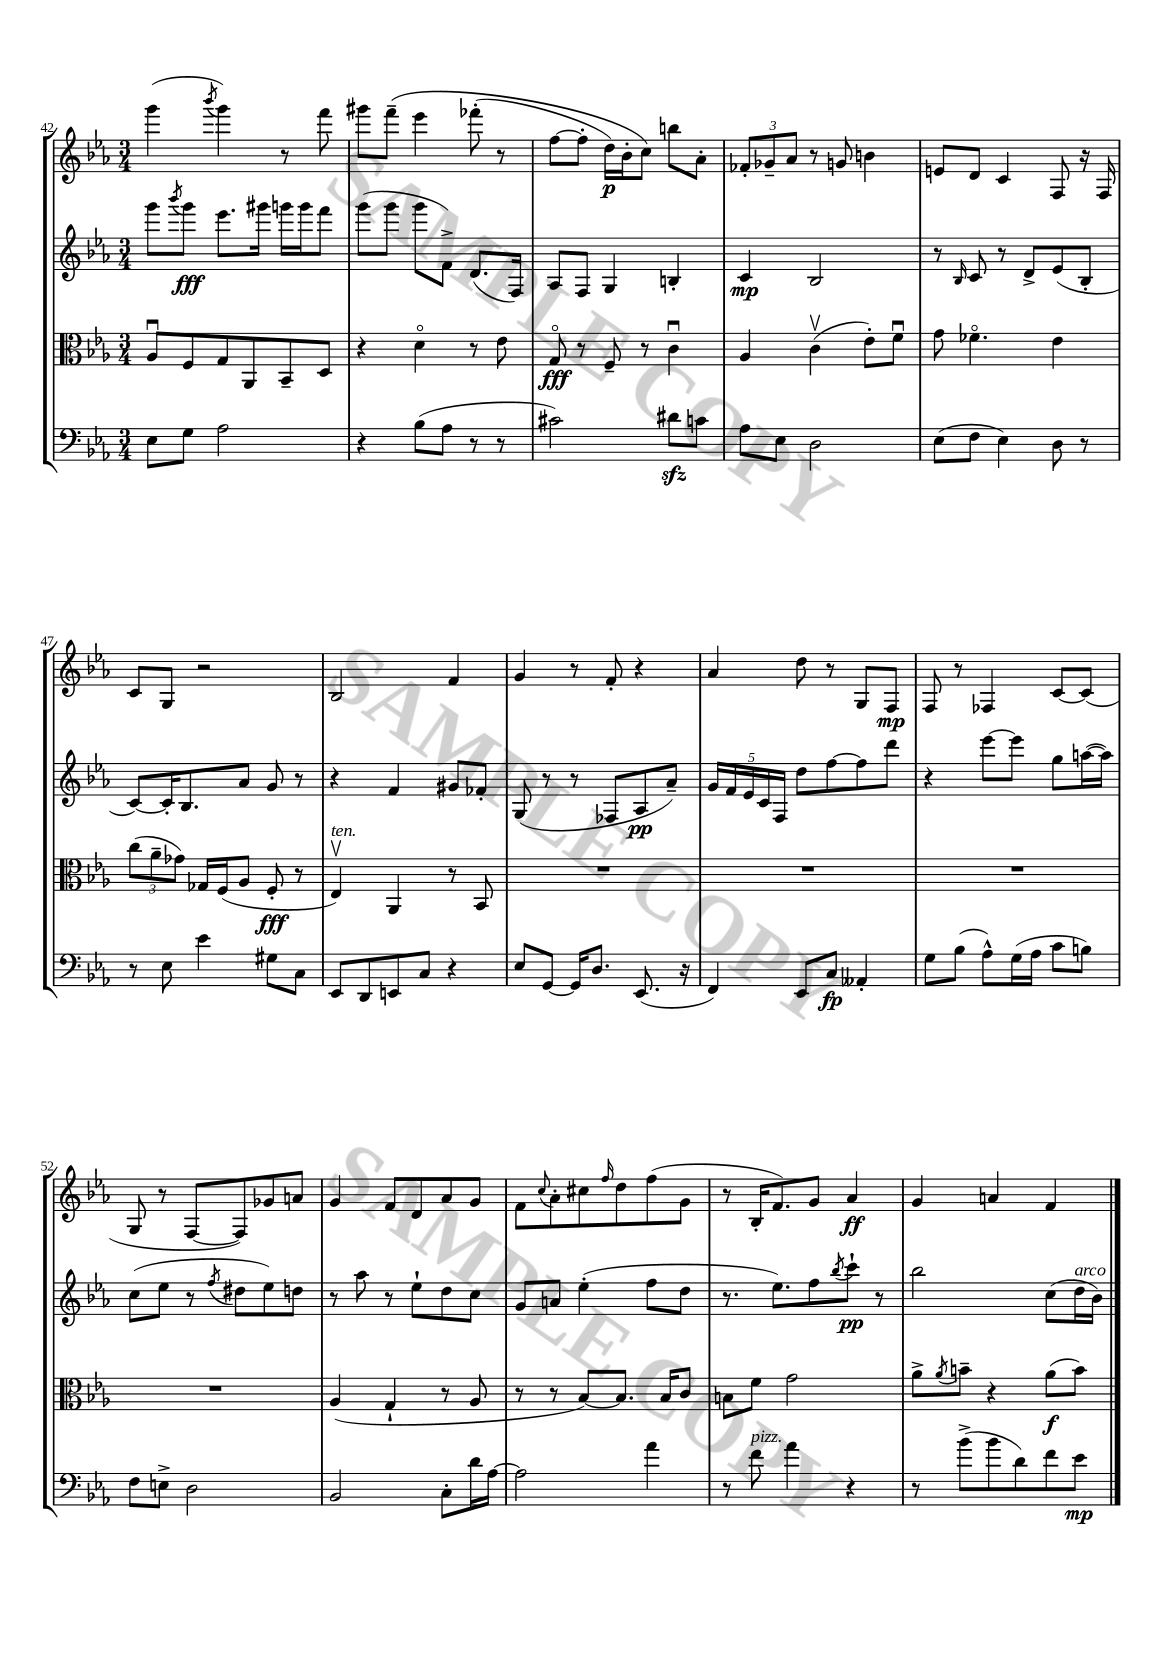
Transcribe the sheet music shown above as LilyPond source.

<<
\new StaffGroup <<
\new Staff = "s0" {
    \clef treble \key ees \major \numericTimeSignature \time 3/4
    g'''4( \acciaccatura { bes'''8 } g'''4) r8 f'''8 |
    gis'''8 f'''8--\( ees'''4 fes'''8-.( r8 |
    f''8~ f''8-. d''16\p) bes'16-. c''8\) b''8 aes'8-. |
    \tuplet 3/2 { fes'8-. ges'8-- aes'8 } r8 g'8 b'4 |
    e'8 d'8 c'4 f8 r16 f16 |
    c'8 g8 r2 |
    bes2 f'4 |
    g'4 r8 f'8-. r4 |
    aes'4 d''8 r8 g8 f8\mp |
    f8 r8 fes4 c'8~ c'8( |
    g8 r8 f8~ f8) ges'8 a'8 |
    g'4 f'8 d'8 aes'8 g'8 |
    f'8 \appoggiatura { c''8 } aes'8-. cis''8 \grace { f''16 } d''8 f''8( g'8 |
    r8 bes16-. f'8.) g'8 aes'4\ff |
    g'4 a'4 f'4 \bar "|." |
}
\new Staff = "s1" {
    \clef treble \key ees \major \numericTimeSignature \time 3/4
    g'''8 \acciaccatura { bes'''8 } g'''8\fff ees'''8. gis'''16 g'''16 g'''16 f'''8 |
    g'''8( g'''8 g'''8 f'8->) d'8.( f16) |
    aes8 f8 g4 b4-. |
    c'4\mp bes2 |
    r8 \grace { bes16 } c'8 r8 d'8-> ees'8( bes8-. |
    c'8~) c'16-. bes8. aes'8 g'8 r8 |
    r4 f'4 gis'8 fes'8-. |
    g8( r8 r8 fes8 aes8\pp aes'8--) |
    \tuplet 5/4 { g'16 f'16 ees'16 c'16 f16 } d''8 f''8~ f''8 d'''8 |
    r4 ees'''8~ ees'''8 g''8 a''16~( a''16) |
    c''8( ees''8 r8 \acciaccatura { f''8 } dis''8 ees''8) d''8 |
    r8 aes''8 r8 ees''8-! d''8 c''8 |
    g'8 a'8 ees''4-.( f''8 d''8 |
    r8. ees''8.) f''8 \acciaccatura { bes''8 } c'''8-!\pp r8 |
    bes''2 c''8( d''16^\markup { \italic "arco" } bes'16) \bar "|." |
}
\new Staff = "s2" {
    \clef alto \key ees \major \numericTimeSignature \time 3/4
    aes8\downbow f8 g8 aes,8 bes,8-- d8 |
    r4 d'4\flageolet r8 ees'8 |
    g8\flageolet\fff r8 f8-- r8 c'4\downbow |
    aes4 c'4\upbow( ees'8-.) f'8\downbow |
    g'8 fes'4.\flageolet ees'4 |
    \tuplet 3/2 { c''8( aes'8-- ges'8) } ges16 f16( aes8 f8-.\fff r8 |
    ees4\upbow^\markup { \italic "ten." }) aes,4 r8 bes,8 |
    R2. |
    R2. |
    R2. |
    R2. |
    aes4( g4-! r8 aes8 |
    r8 r8 bes8~) bes8. bes16 c'8 |
    b8 f'8 g'2 |
    aes'8-> \acciaccatura { aes'8 } b'8-- r4 aes'8\f( b'8) \bar "|." |
}
\new Staff = "s3" {
    \clef bass \key ees \major \numericTimeSignature \time 3/4
    ees8 g8 aes2 |
    r4 bes8( aes8 r8 r8 |
    cis'2) dis'8\sfz c'8 |
    aes8 ees8 d2 |
    ees8( f8 ees4) d8 r8 |
    r8 ees8 ees'4 gis8 c8 |
    ees,8 d,8 e,8 c8 r4 |
    ees8 g,8~ g,16 d8. ees,8.( r16 |
    f,4) ees,8 c8\fp aeses,4-. |
    g8 bes8( aes8-^) g16( aes16 c'8 b8) |
    f8 e8-> d2 |
    bes,2 c8-. d'16 aes16~ |
    aes2 aes'4 |
    r8 f'8^\markup { \italic "pizz." } aes'4 r4 |
    r8 bes'8->( bes'8 d'8) f'8 ees'8\mp \bar "|." |
}
>>
>>
\layout { \context { \Score currentBarNumber = #42 } }
